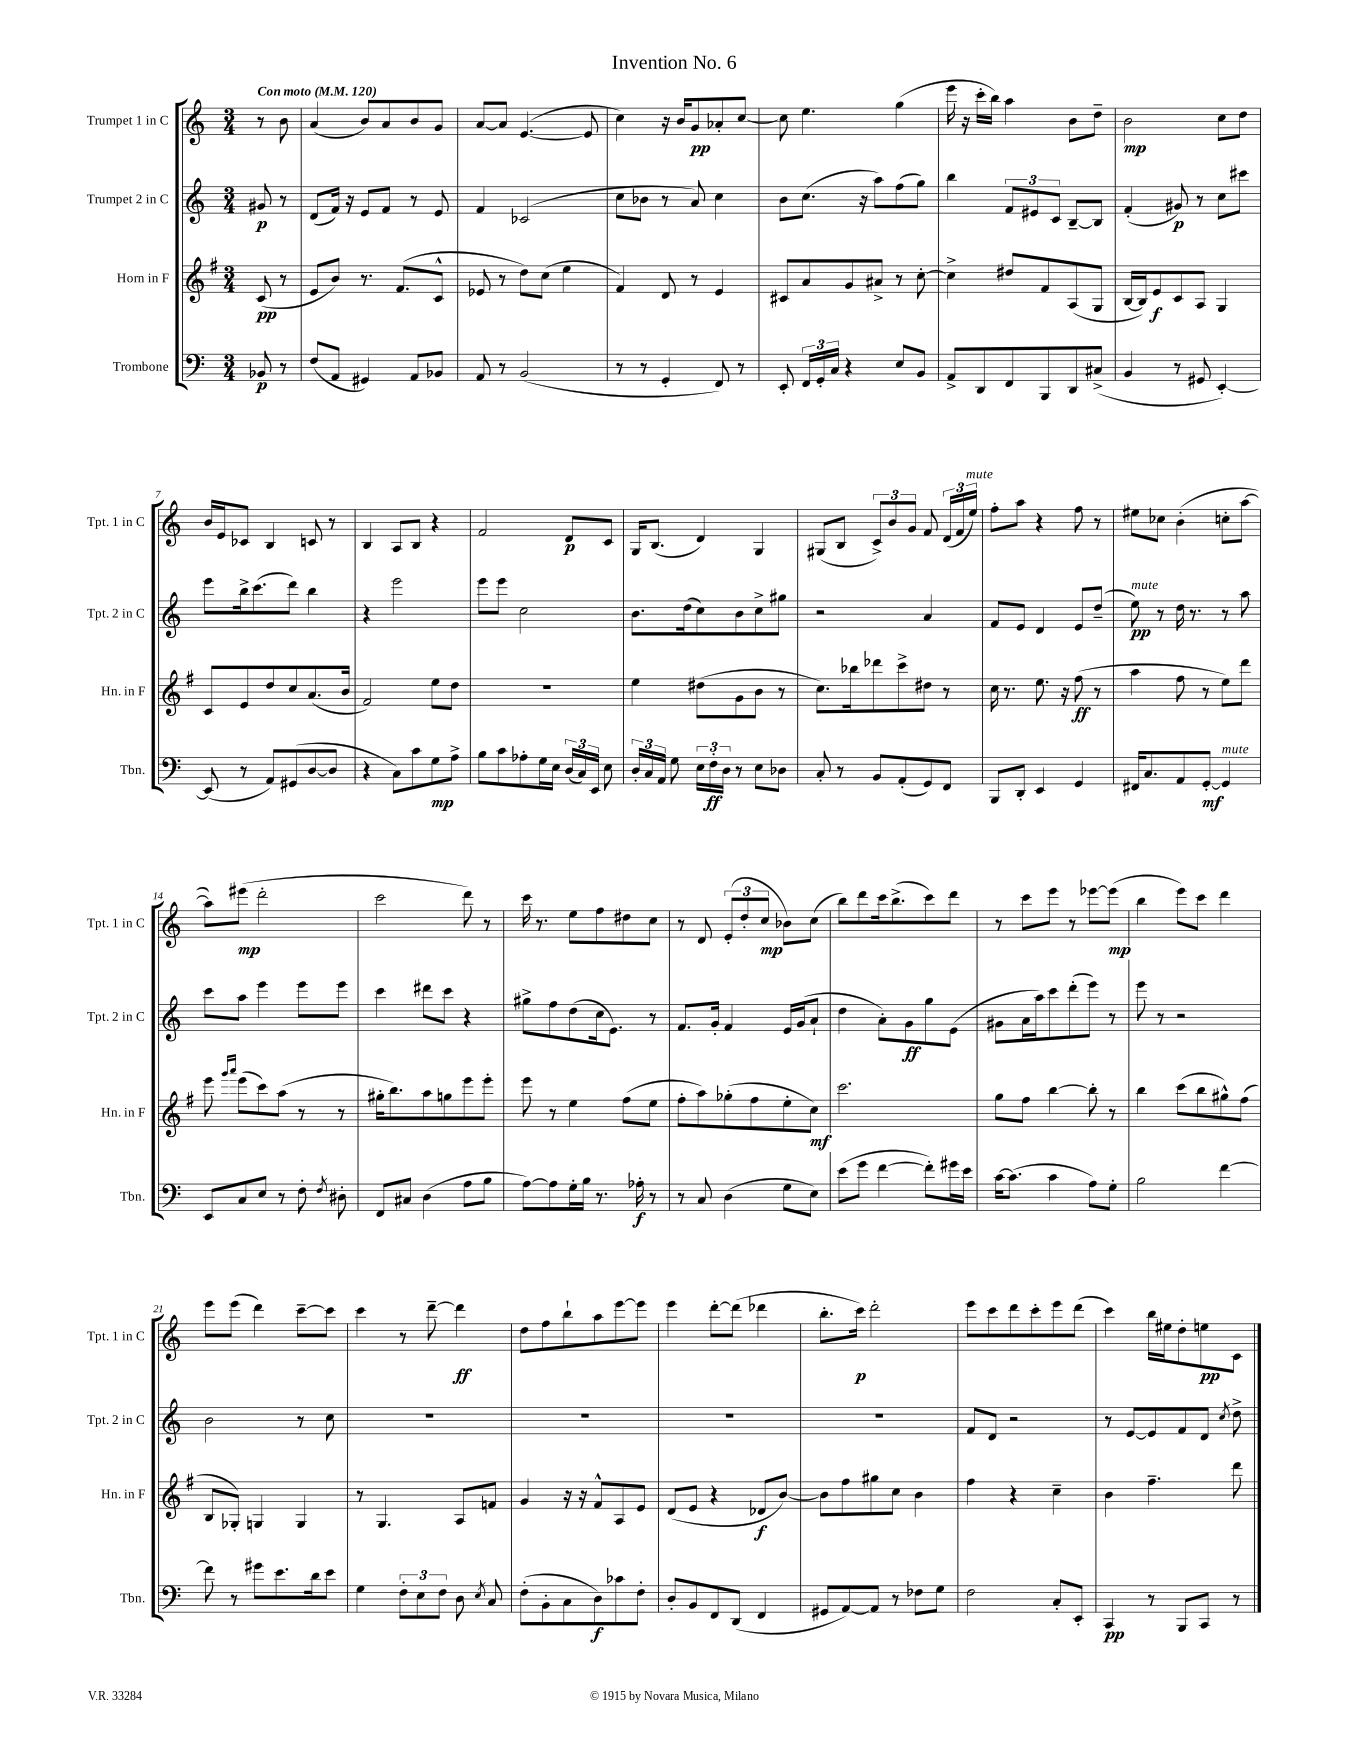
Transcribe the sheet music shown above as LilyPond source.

\header { title = "Invention No. 6" }
<<
\new StaffGroup <<
\new Staff = "s0" \with { instrumentName = "Trumpet 1 in C" shortInstrumentName = "Tpt. 1 in C" } {
    \clef treble \key c \major \numericTimeSignature \time 3/4 \partial 4 \tempo "Con moto" 4 = 120
    \autoBeamOff r8 b'8 |
    a'4( b'8[) a'8 b'8 g'8] |
    a'8[~ a'8] e'4.~( e'8 |
    c''4) r16 b'16[ g'8\pp aes'8-. c''8]~ |
    c''8 e''4. g''4( |
    e'''16 r16 c'''16[-. b''16]) a''4 b'8[ d''8]-- |
    b'2\mp c''8[ d''8] |
    b'16[ e'16 ces'8] b4 c'8 r8 |
    b4 a8[ b8] r4 |
    f'2 d'8[\p c'8] |
    g16[ b8.]( d'4) g4 |
    gis8[( b8] \tuplet 3/2 { c'8[->) b'8 g'8] } f'8 \tuplet 3/2 { d'16[( f'16 e''16]^\markup { \italic "mute" }) } |
    f''8[-. a''8] r4 f''8 r8 |
    eis''8[ ces''8] b'4-.( c''8[-. a''8]~ |
    a''8[) eis'''8]\mp( d'''2-. |
    c'''2 d'''8) r8 |
    c'''16 r8. e''8[ f''8 dis''8 c''8] |
    r8 d'8 \tuplet 3/2 { e'8[-.( d''8-. c''8]\mp } bes'8[) c''8]( |
    b''8[) d'''8 c'''16 b''8.->( c'''8) d'''8] |
    r8 c'''8[ e'''8] r8 ees'''8[~ ees'''8]\mp( |
    b''4 e'''8[) c'''8] d'''4 |
    e'''8[ e'''8]( d'''4) c'''8[~-- c'''8] |
    c'''4 r8 d'''8~-- d'''4\ff |
    d''8[ f''8 b''8-! a''8 e'''8~ e'''8] |
    e'''4 d'''8[~-. d'''8]( des'''4 |
    b''8.[-. c'''16]\p) d'''2-. |
    e'''8[ c'''8 d'''8 c'''8-. e'''8 d'''8]( |
    c'''4) b''16[ eis''16 d''8-. e''8\pp c'8] \bar "|." |
}
\new Staff = "s1" \with { instrumentName = "Trumpet 2 in C" shortInstrumentName = "Tpt. 2 in C" } {
    \clef treble \key c \major \numericTimeSignature \time 3/4 \partial 4
    \autoBeamOff gis'8\p r8 |
    d'8[( f'16]) r16 e'8[ f'8] r8 e'8 |
    f'4 ces'2( |
    c''8[ bes'8] r8 a'8) c''4 |
    b'8[ c''8.]( r16 a''8[) f''8( g''8]) |
    b''4 \tuplet 3/2 { f'8[ eis'8 c'8] } b8[~-- b8] |
    f'4-.( gis'8\p) r8 c''8[ cis'''8] |
    e'''8[ b''16-> c'''8.( d'''8]) b''4 |
    r4 e'''2 |
    e'''8[ e'''8] c''2 |
    b'8.[ d''16( c''8) b'8 c''8-> gis''8] |
    r2 a'4 |
    f'8[ e'8] d'4 e'8[ d''8]--( |
    e''8\pp^\markup { \italic "mute" }) r8 d''16 r8. r8 a''8 |
    c'''8[ a''8] e'''4 e'''8[ e'''8] |
    c'''4 dis'''8[ c'''8] r4 |
    gis''8[-> f''8 d''8( c''16 e'8.]) r8 |
    f'8.[ g'16]-. f'4 e'16[ g'16( a'8]-! |
    d''4 a'8[-.) g'8\ff g''8 e'8]( |
    gis'8[ a'16 a''16) c'''8 d'''8-.( e'''8]) r8 |
    e'''8 r8 r2 |
    b'2 r8 c''8 |
    R2. |
    R2. |
    R2. |
    R2. |
    f'8[ d'8] r2 |
    r8 e'8[~ e'8 f'8 d'8] \acciaccatura { c''8 } d''8-> \bar "|." |
}
\new Staff = "s2" \with { instrumentName = "Horn in F" shortInstrumentName = "Hn. in F" } {
    \clef treble \key g \major \numericTimeSignature \time 3/4 \partial 4
    \autoBeamOff c'8\pp( r8 |
    e'8[ b'8]) r8. fis'8.[( c'8]-^ |
    ees'8 r8 d''8[) c''8]( e''4 |
    fis'4) d'8 r8 e'4 |
    cis'8[ a'8 g'8 ais'8]-> r8 c''8~-. |
    c''4-> dis''8[ fis'8 a8( g8] |
    b16[~ b16) e'8\f c'8 a8] g4 |
    c'8[ e'8 d''8 c''8 a'8.( b'16] |
    fis'2) e''8[ d''8] |
    R2. |
    e''4 dis''8[( g'8 b'8] r8 |
    c''8.[) bes''16 des'''8 c'''8-> dis''8] r8 |
    c''16 r8. e''8. r16 fis''8\ff( r8 |
    a''4 fis''8 r8 e''8[) d'''8] |
    e'''8 \grace { g'''16[ a'''16] } e'''8[( c'''8) a''8]( r8 r8 |
    gis''16[-. b''8.) a''8 g''8 e'''8 e'''8]-. |
    e'''8 r8 e''4 fis''8[( e''8] |
    fis''8[-. a''8) ges''8-.( fis''8 e''8-. c''8]\mf) |
    c'''2. |
    g''8[ fis''8] b''4~ b''8-. r8 |
    b''4 c'''8[( b''8 gis''8-^) fis''8]( |
    b8[ ges8]-.) g4 g4 |
    r8 g4. a8[ f'8] |
    g'4 r16 r16 fis'8[-^ a8 e'8] |
    d'8[( e'8] r4 des'8[\f b'8]~) |
    b'8[ fis''8 gis''8 c''8] b'4 |
    fis''4 r4 c''4-- |
    b'4 fis''4.-- d'''8 \bar "|." |
}
\new Staff = "s3" \with { instrumentName = "Trombone" shortInstrumentName = "Tbn." } {
    \clef bass \key c \major \numericTimeSignature \time 3/4 \partial 4
    \autoBeamOff bes,8\p r8 |
    f8[( a,8] gis,4) a,8[ bes,8] |
    a,8 r8 b,2( |
    r8 r8 g,4-. f,8) r8 |
    e,8-. \tuplet 3/2 { f,16[ g,16-. c16] } r4 e8[ b,8] |
    a,8[-> d,8 f,8 b,,8 d,8 cis8]->( |
    b,4 r8 gis,8 e,4~-.) |
    e,8( r8 a,8[) gis,8( d8~ d8] |
    r4 c8[) c'8 g8\mp a8]-> |
    b8[ c'8 aes8-. g16 e16] \tuplet 3/2 { d16[( c16) e,16] } e8 |
    \tuplet 3/2 { d16[-. c16 a,16] } g8 \tuplet 3/2 { e16[ f16-.\ff d16] } r8 e8[ des8] |
    c8-. r8 b,8[ a,8-.( g,8) f,8] |
    b,,8[ d,8]-. e,4 g,4 |
    fis,16[ c8. a,8 g,8]~-.\mf g,4^\markup { \italic "mute" } |
    e,8[ c8 e8] r8 f8-. \acciaccatura { f8 } dis8-. |
    f,8[ cis8] d4( a8[ b8] |
    a8[~) a8 g16-. b16] r8. aes16-.\f r8 |
    r8 c8 d4( g8[ e8]) |
    e'8[( g'8] f'4~ f'8[-.) gis'16 e'16] |
    c'16[~ c'8.]( c'4 a8[) g8]-. |
    b2 f'4~ |
    f'8 r8 gis'8[ e'8. d'16 e'8] |
    g4 \tuplet 3/2 { f8[-. e8 f8] } d8 \acciaccatura { e8 } c8 |
    f8[-.( b,8-. c8 d8\f) ces'8 f8]-. |
    d8[-. b,8 f,8 d,8]( f,4 |
    gis,8[ a,8~) a,8] r8 fes8[ g8] |
    f2 c8[-. e,8]-. |
    c,4\pp r8 b,,8[ c,8] r8 \bar "|." |
}
>>
>>
